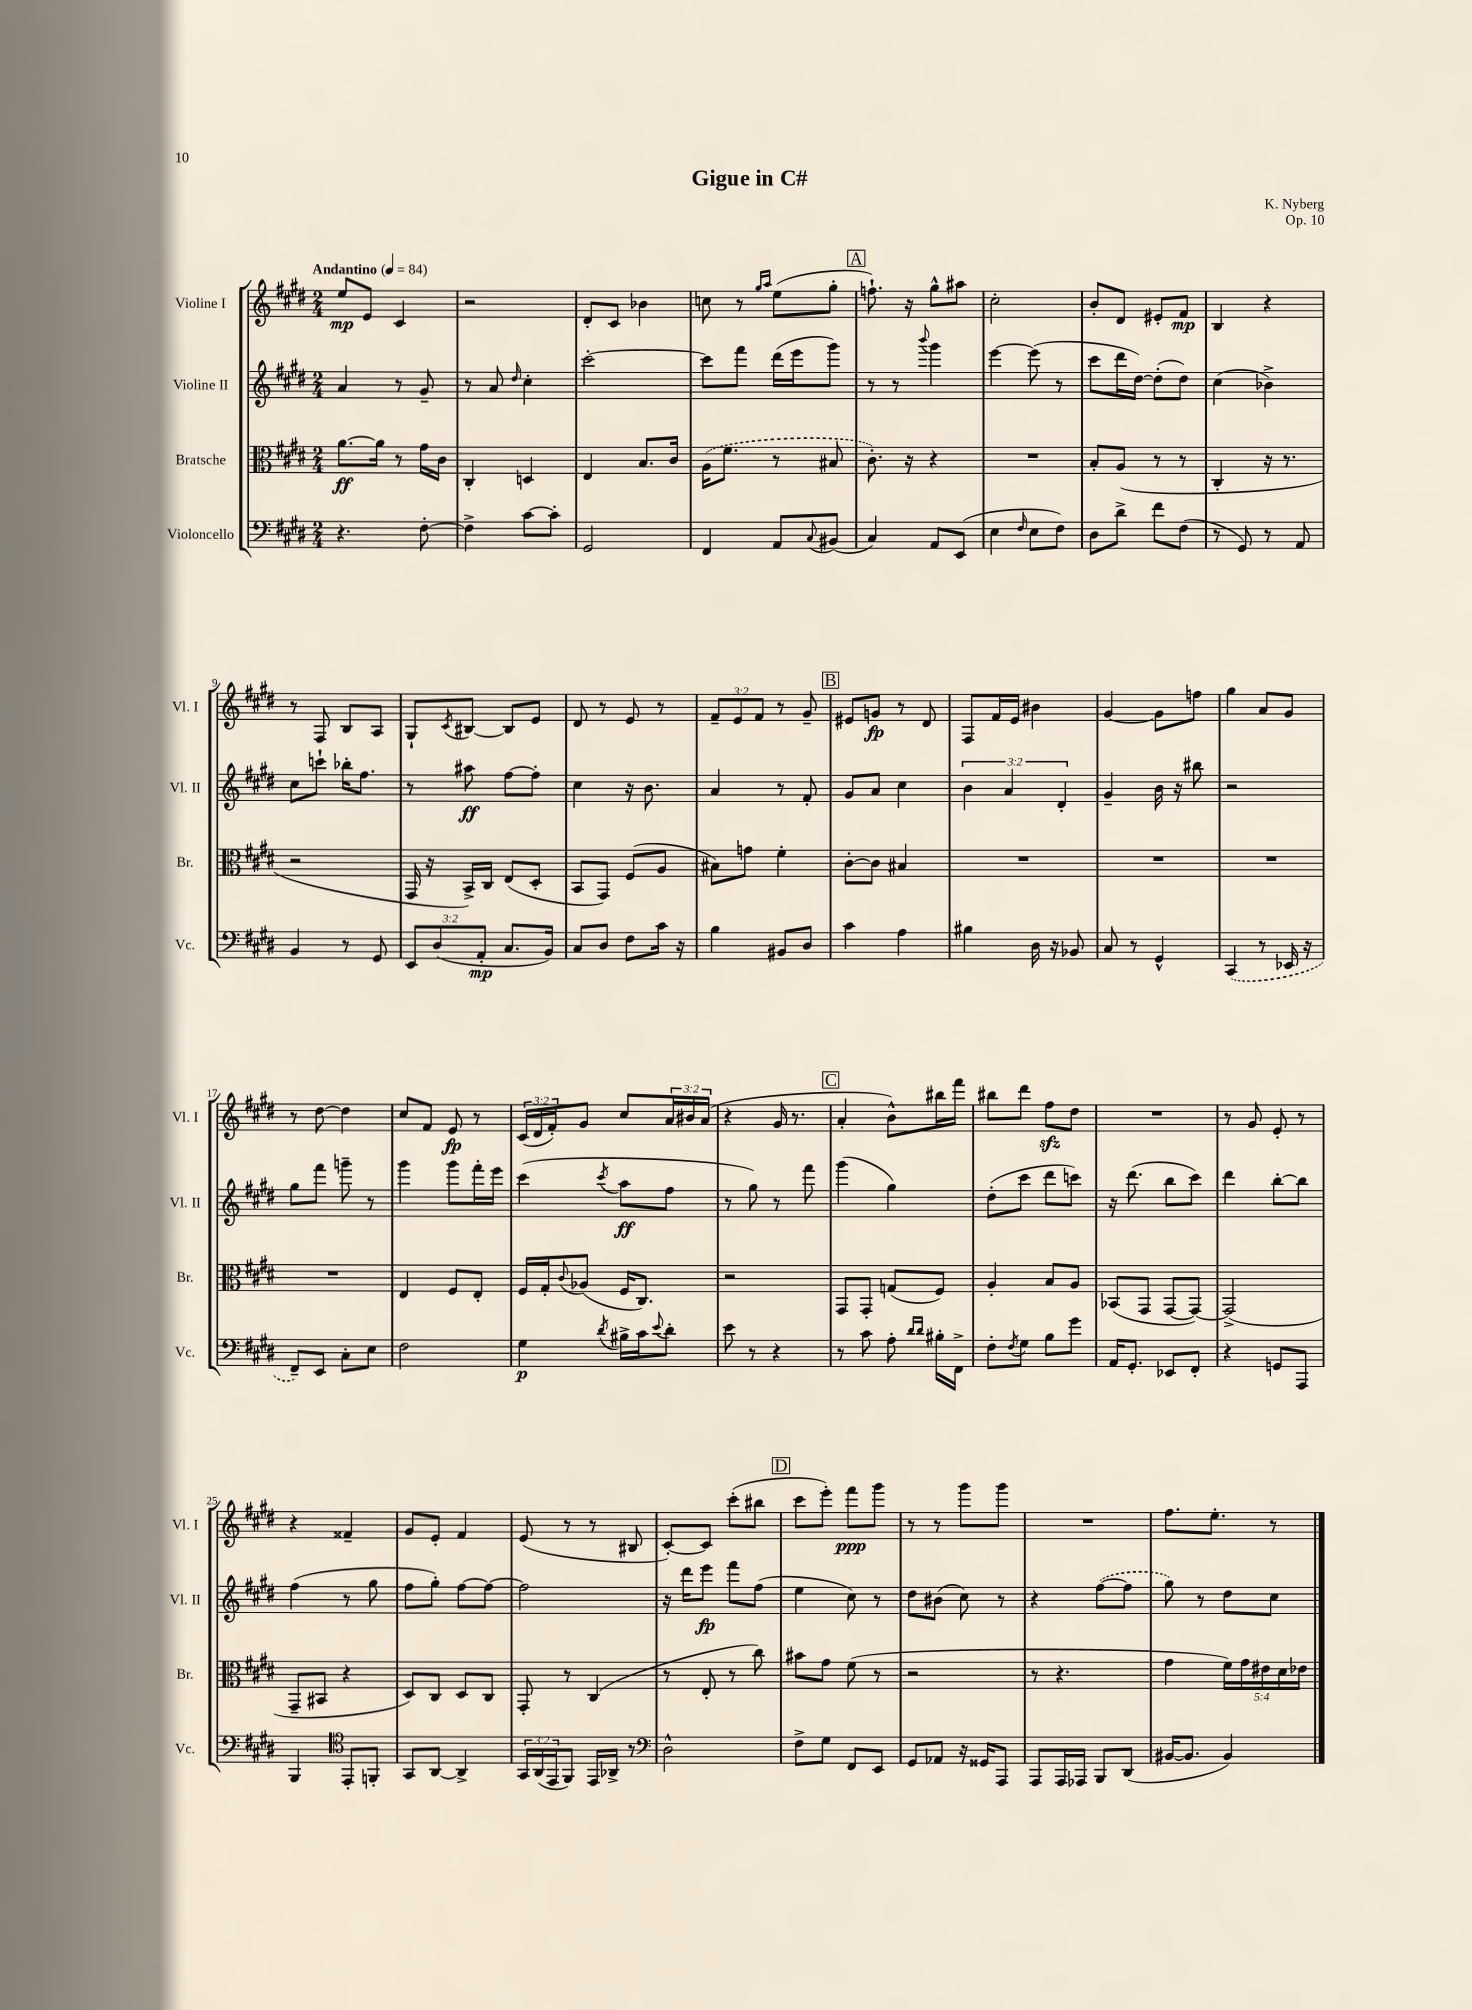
\header { title = "Gigue in C#" composer = "K. Nyberg" opus = "Op. 10" }
<<
\new StaffGroup <<
\new Staff = "s0" \with { instrumentName = "Violine I" shortInstrumentName = "Vl. I" } {
    \clef treble \key e \major \numericTimeSignature \time 2/4 \override Staff.TupletNumber.text = #tuplet-number::calc-fraction-text \tempo "Andantino" 4 = 84
    e''8\mp e'8 cis'4 |
    r2 |
    dis'8-. cis'8 bes'4 |
    c''8 r8 \grace { gis''16 a''16 } e''8( gis''8-. |
    \mark \markup { \box "A" } f''8.-!) r16 gis''8-^ ais''8 |
    cis''2-. |
    b'8-. dis'8 eis'8-. fis'8\mp |
    b4 r4 |
    r8 fis8 b8 a8 |
    gis8-! \acciaccatura { cis'8 } bis8~ bis8 e'8 |
    dis'8 r8 e'8 r8 |
    \tuplet 3/2 { fis'8-- e'8 fis'8 } r8 gis'8-- |
    \mark \markup { \box "B" } eis'8 g'8\fp r8 dis'8 |
    fis8 fis'16 e'16 bis'4 |
    gis'4~ gis'8 f''8 |
    gis''4 a'8 gis'8 |
    r8 dis''8~ dis''4 |
    cis''8 fis'8 e'8\fp r8 |
    \tuplet 3/2 { cis'16( dis'16 fis'16-.) } gis'8 cis''8 \tuplet 3/2 { a'16 bis'16 a'16( } |
    r4 gis'16 r8. |
    \mark \markup { \box "C" } a'4-. b'8-^) bis''16 fis'''16 |
    bis''8 dis'''8 fis''8\sfz dis''8 |
    R2 |
    r8 gis'8 e'8-. r8 |
    r4 fisis'4-- |
    gis'8 e'8-. fis'4 |
    e'8( r8 r8 bis8 |
    cis'8~-.) cis'8 cis'''8-.( bis''8 |
    \mark \markup { \box "D" } cis'''8 e'''8-.) fis'''8\ppp gis'''8 |
    r8 r8 gis'''8 gis'''8 |
    R2 |
    fis''8. e''8.-. r8 \bar "|." |
}
\new Staff = "s1" \with { instrumentName = "Violine II" shortInstrumentName = "Vl. II" } {
    \clef treble \key e \major \numericTimeSignature \time 2/4 \override Staff.TupletNumber.text = #tuplet-number::calc-fraction-text
    a'4 r8 gis'8-- |
    r8 a'8 \grace { dis''16 } cis''4-. |
    cis'''2~-. |
    cis'''8 fis'''8 dis'''16( e'''16 gis'''8) |
    \mark \markup { \box "A" } r8 r8 \appoggiatura { b'''8 } gis'''4 |
    e'''4~ e'''8( r8 |
    cis'''8 dis'''16 dis''16~) dis''8-.( dis''8) |
    cis''4( bes'4->) |
    cis''8 c'''8-! bes''16-. fis''8. |
    r8 ais''8\ff fis''8~ fis''8-. |
    cis''4 r16 b'8. |
    a'4 r8 fis'8-. |
    \mark \markup { \box "B" } gis'8 a'8 cis''4 |
    \tuplet 3/2 { b'4 a'4 dis'4-. } |
    gis'4-- b'16 r16 bis''8 |
    r2 |
    gis''8 fis'''8 g'''8-- r8 |
    gis'''4 gis'''8 fis'''16-. e'''16 |
    cis'''4( \acciaccatura { cis'''8 } a''8\ff fis''8 |
    r8 gis''8) r8 fis'''8 |
    \mark \markup { \box "C" } gis'''4( gis''4) |
    dis''8-.( cis'''8 dis'''8 c'''8) |
    r16 dis'''8.( b''8 cis'''8) |
    dis'''4 b''8~-. b''8 |
    fis''4( r8 gis''8 |
    fis''8 gis''8-.) fis''8~ fis''8~ |
    fis''2 |
    r16 dis'''16 e'''8\fp fis'''8 fis''8( |
    \mark \markup { \box "D" } e''4 cis''8) r8 |
    dis''8 bis'8( cis''8) r8 |
    r4 \once \slurDashed fis''8~( fis''8 |
    gis''8) r8 dis''8 cis''8 \bar "|." |
}
\new Staff = "s2" \with { instrumentName = "Bratsche" shortInstrumentName = "Br." } {
    \clef alto \key e \major \numericTimeSignature \time 2/4 \override Staff.TupletNumber.text = #tuplet-number::calc-fraction-text
    a'8.~\ff a'16 r8 gis'16 cis'16 |
    cis4-. d4 |
    e4 b8. cis'16 |
    \once \slurDashed a16( fis'8. r8 bis8 |
    \mark \markup { \box "A" } cis'8.-.) r16 r4 |
    R2 |
    b8-. a8( r8 r8 |
    cis4-. r16 r8. |
    r2 |
    gis,16 r16 b,16->) cis16 e8( dis8-. |
    b,8 gis,8) fis8( a8 |
    bis8) g'8 fis'4-. |
    \mark \markup { \box "B" } cis'8~-. cis'8 bis4 |
    R2 |
    R2 |
    R2 |
    R2 |
    e4 fis8 e8-. |
    fis16 gis16-. \appoggiatura { cis'8 } aes8( fis16 cis8.) |
    r2 |
    \mark \markup { \box "C" } gis,8 gis,8-. g8( fis8) |
    a4-. b8 a8 |
    bes,8( gis,8 gis,8~ gis,8~) |
    gis,2->( |
    gis,8-- bis,8 r4 |
    dis8) cis8 dis8 cis8 |
    gis,8-. r8 cis4( |
    r8 e8-. r8 cis''8) |
    \mark \markup { \box "D" } bis'8 gis'8 fis'8( r8 |
    r2 |
    r8 r4. |
    gis'4 \tuplet 5/4 { fis'16) gis'16 eis'16 dis'16 ees'16 } \bar "|." |
}
\new Staff = "s3" \with { instrumentName = "Violoncello" shortInstrumentName = "Vc." } {
    \clef bass \key e \major \numericTimeSignature \time 2/4 \override Staff.TupletNumber.text = #tuplet-number::calc-fraction-text
    r4. fis8~-. |
    fis4-> cis'8~ cis'8-. |
    gis,2 |
    fis,4 a,8 \appoggiatura { cis8 } bis,8( |
    \mark \markup { \box "A" } cis4) a,8 e,8( |
    e4 \grace { fis16 } e8 fis8) |
    dis8 dis'8-> fis'8 fis8( |
    r8 gis,8) r8 a,8 |
    b,4 r8 gis,8 |
    \tuplet 3/2 { e,8 dis8( a,8-.\mp } cis8. b,16) |
    cis8 dis8 fis8 cis'16 r16 |
    b4 bis,8 dis8 |
    \mark \markup { \box "B" } cis'4 a4 |
    bis4 dis16 r16 bes,8 |
    cis8 r8 gis,4-^ |
    \once \slurDashed cis,4( r8 ees,16 r16 |
    fis,8--) e,8 cis8-. e8 |
    fis2 |
    gis4\p \acciaccatura { dis'8 } bis16-> cis'16 \appoggiatura { e'8 } dis'8-. |
    e'8 r8 r4 |
    \mark \markup { \box "C" } r8 cis'8 a8-. \grace { dis'16 dis'16 } bis16-. fis,16-> |
    fis8-. \acciaccatura { fis8 } gis8 b8 gis'8 |
    a,16 gis,8.-. ees,8 fis,8-. |
    r4 g,8 a,,8 |
    b,,4 \clef tenor e,8-. f,8-. |
    gis,8 a,8~ a,4-> |
    \tuplet 3/2 { gis,16 a,16( e,16 } fis,8) e,16 aes,16-> r8 |
    \clef bass dis2-^ |
    \mark \markup { \box "D" } fis8-> gis8 fis,8 e,8 |
    gis,8 aes,8 r16 gisis,16 a,,8 |
    a,,8 a,,16 aes,,16 b,,8 dis,8( |
    bis,16~ bis,8. bis,4) \bar "|." |
}
>>
>>
